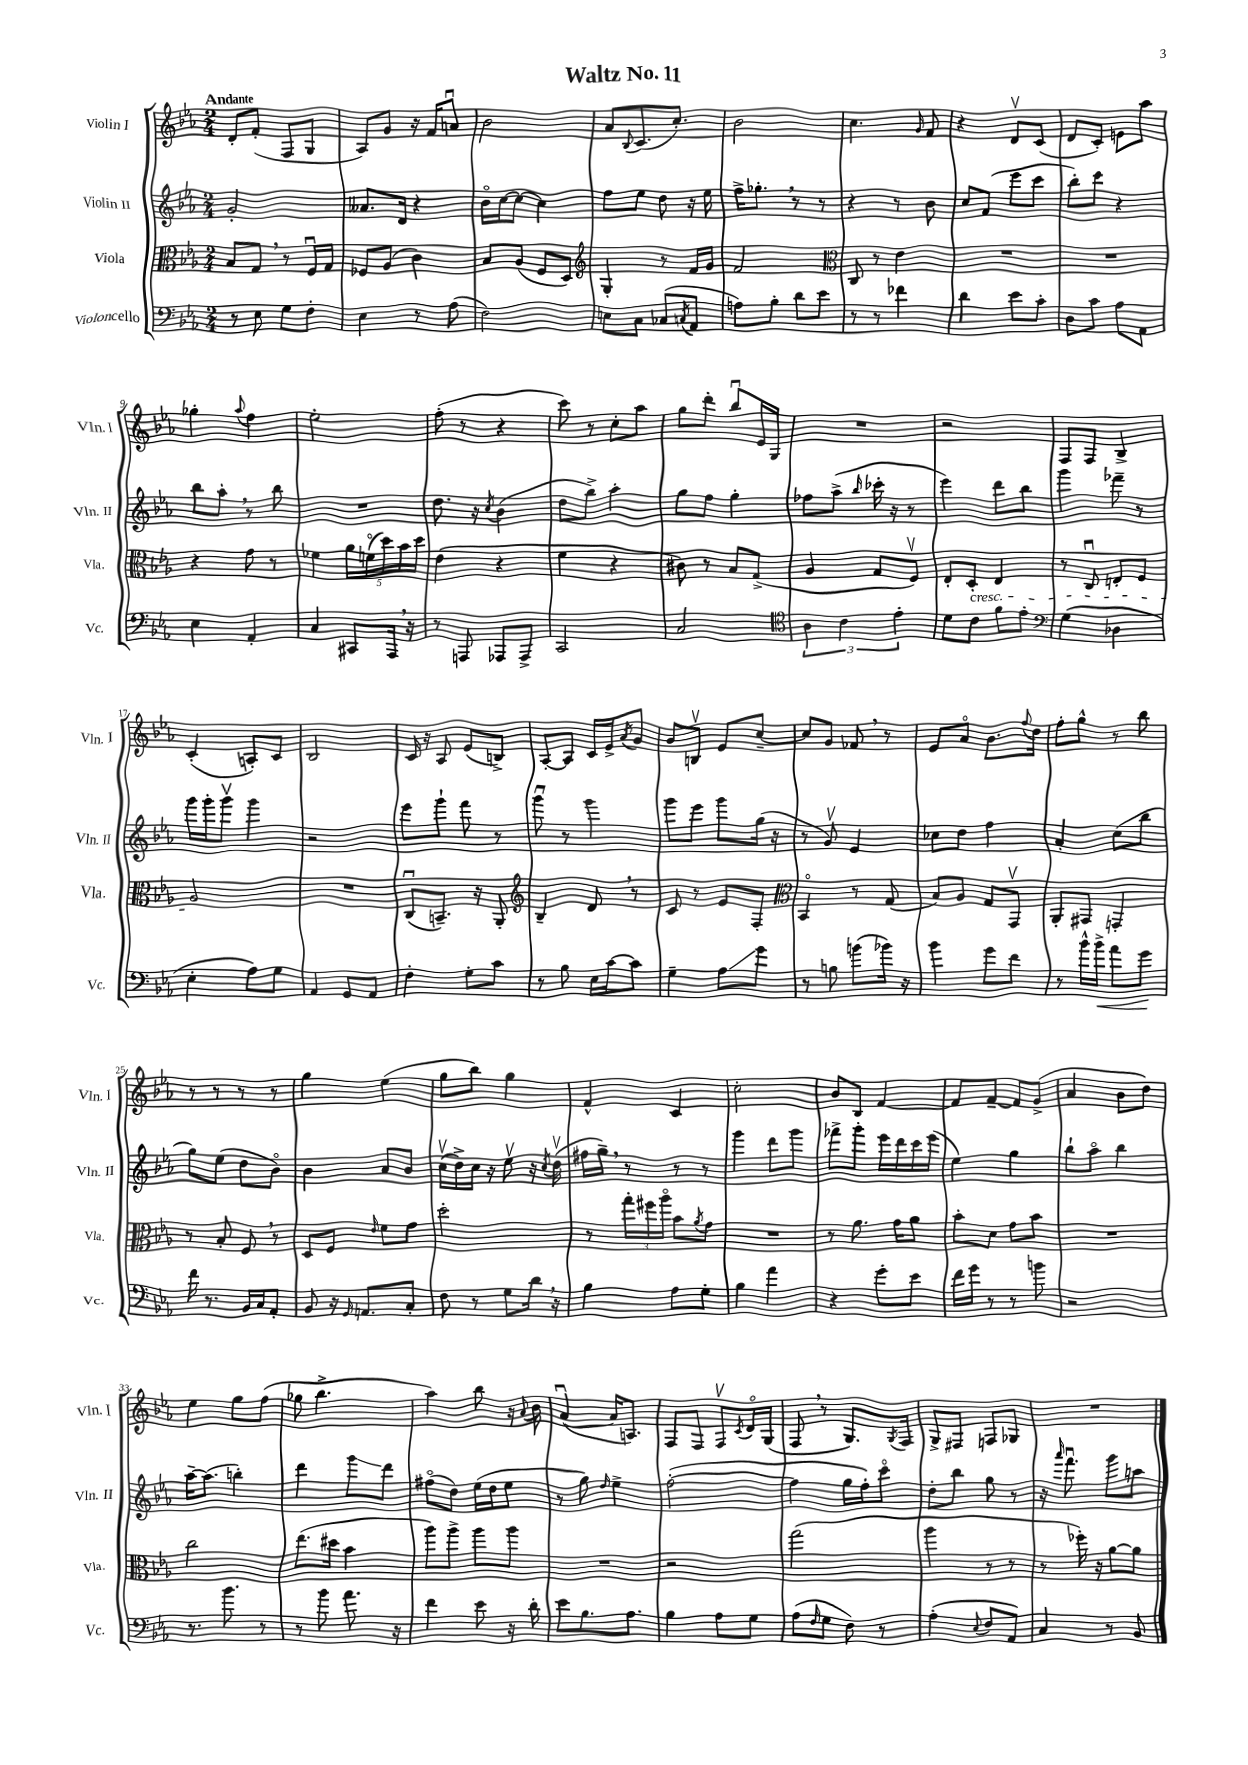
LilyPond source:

\header { title = "Waltz No. 11" }
<<
\new StaffGroup <<
\new Staff = "s0" \with { instrumentName = "Violin I" shortInstrumentName = "Vln. I" } {
    \clef treble \key ees \major \numericTimeSignature \time 2/4 \tempo "Andante"
    d'8-. f'8-.( f8 g8 |
    aes8) g'8 r16 f'16 a'8\downbow |
    bes'2 |
    aes'8 \appoggiatura { bes8 } c'8.( c''8.-.) |
    bes'2 |
    c''4. \grace { g'16 } f'8 |
    r4 d'8\upbow c'8( |
    d'8 c'8-.) e'8 aes''8 |
    ges''4-. \appoggiatura { aes''8 } f''4 |
    ees''2-. |
    f''8-.( r8 r4 |
    c'''8) r8 c''8-. aes''8 |
    g''8 d'''8-. bes''8\downbow ees'16 g16 |
    R2 |
    r2 |
    f8 f8 bes4-> |
    c'4-.( a8-.) c'8 |
    bes2 |
    c'16 r16 aes8 ees'8( b8->) |
    aes8~-. aes8 c'16 ees'16-> \acciaccatura { aes'8 } g'8 |
    bes'8 b8\upbow ees'8 c''8~-- |
    c''8 g'8 fes'8 \breathe r8 |
    ees'8 aes'8\flageolet bes'8. \appoggiatura { f''8 } d''16 |
    f''8-. g''8-^ r8 bes''8 |
    r8 r8 r8 r8 |
    g''4 ees''4( |
    g''8 bes''8) g''4 |
    f'4-^ c'4 |
    c''2-. |
    bes'8 bes8 f'4~ |
    f'8 f'8~-- f'8 g'8->( |
    aes'4 bes'8 d''8) |
    ees''4 g''8 f''8( |
    ges''8 bes''4.-> |
    aes''4) bes''8 r16 \appoggiatura { aes'8 } bes'16 |
    aes'4~\downbow( aes'16 a8.) |
    f8 f8 f8\upbow \acciaccatura { c'8 } d'16\flageolet g16( |
    f8 \breathe r8 g8.) \acciaccatura { g8 } f16 |
    g8-> fis8 f8 ges8 |
    R2 \bar "|." |
}
\new Staff = "s1" \with { instrumentName = "Violin II" shortInstrumentName = "Vln. II" } {
    \clef treble \key ees \major \numericTimeSignature \time 2/4
    g'2-. |
    aeses'8. d'16 r4 |
    bes'16\flageolet c''16~ c''8~ c''4 |
    f''8 ees''8 d''8 r16 ees''16 |
    f''16-> ges''8.-. \breathe r8 r8 |
    r4 r8 bes'8 |
    c''8 f'8( ees'''8 c'''8 |
    bes''8-.) c'''8 r4 |
    bes''8 aes''8-. \breathe r8 bes''8 |
    R2 |
    d''8. r16 \acciaccatura { c''8 } bes'4( |
    d''8 bes''8->) aes''4-. |
    g''8 f''8 g''4-. |
    fes''8 aes''8->( \grace { bes''16 } ces'''16-. r16 r8 |
    ees'''4) d'''8 bes''8 |
    g'''4 fes'''8-- r8 |
    g'''16 g'''16-. g'''8\upbow g'''4 |
    r2 |
    ees'''8 g'''8-! f'''8 r8 |
    g'''8\downbow r8 g'''4 |
    g'''8 ees'''8 g'''8 g''16( r16 |
    r8 g'8\upbow) ees'4 |
    ces''8 d''8 f''4 |
    aes'4-. c''8( bes''8 |
    g''8) ees''8( d''8 bes'8\flageolet) |
    bes'4 aes'8 bes'8 |
    c''16\upbow( d''16->) c''16 r16 ees''8\upbow r16 \acciaccatura { c''8 } d''16\upbow( |
    fis''16 g''16--) \breathe r8 r8 r8 |
    g'''4 d'''8 g'''8 |
    fes'''8-> g'''8-. ees'''16 d'''16 c'''16 ees'''16( |
    ees''4) g''4 |
    bes''8-! aes''8\flageolet bes''4 |
    aes''16~-- aes''8.( b''4-.) |
    d'''4 g'''8\glissando d'''8 |
    fis''8\flageolet( d''8) ees''16( d''16 ees''8 |
    r8 g''8) \grace { d''16 } ees''4-> |
    f''2~-.( |
    f''4 g''16 f''16-.) c'''8\flageolet |
    d''8-. bes''8 g''8 r8 |
    r16 \grace { aes'''16 } f'''8.\downbow g'''8 a''8 \bar "|." |
}
\new Staff = "s2" \with { instrumentName = "Viola" shortInstrumentName = "Vla." } {
    \clef alto \key ees \major \numericTimeSignature \time 2/4
    bes8 g8 \breathe r8 f16\downbow g16 |
    fes8 aes8( c'4) |
    bes8 aes8( f8 d8) |
    \clef treble g4-. r8 f'16 g'16 |
    f'2 |
    \clef alto c8 r8 ees'4 |
    R2 |
    R2 |
    r4 g'8 r8 |
    fes'4 \tuplet 5/4 { aes'16 f'16\flageolet( d''16) bes'16 d''16 } |
    ees'4( r4 |
    f'4 r4 |
    cis'8) r8 bes8 g8->( |
    aes4 g8 f8\upbow) |
    ees8-. d8-.\cresc ees4 |
    r8 c8\downbow e8-. f8 |
    aes2\! |
    R2 |
    c8\downbow( b,8.--) r16 aes,8-. |
    \clef treble bes4-- d'8 \breathe r8 |
    c'8 r8 ees'8 f8-. |
    \clef alto bes,4\flageolet r8 g8( |
    bes8) aes8 g8 g,8\upbow |
    aes,8-. gis,8 g,4-. |
    r8 bes8-. f8 \breathe r8 |
    d8 f8 \grace { ees'16 } f'8 g'8 |
    d''2-. |
    r8 \tuplet 3/2 { g''16-. fis''16 aes''16\flageolet } bes'8 \acciaccatura { aes'8 } g'8 |
    R2 |
    r8 aes'8. g'16 aes'8 |
    bes'8-. d'8 g'8 bes'8 |
    R2 |
    c''2 |
    ees''8.( dis''16 bes'4 |
    aes''8) aes''8-> aes''8 aes''8 |
    R2 |
    r2 |
    g''2( |
    aes''4 r8 r8 |
    r8 fes''16-.) r16 aes'8~ aes'8 \bar "|." |
}
\new Staff = "s3" \with { instrumentName = "Violoncello" shortInstrumentName = "Vc." } {
    \clef bass \key ees \major \numericTimeSignature \time 2/4
    r8 ees8 g8 f8-. |
    ees4 r8 aes8( |
    f2) |
    e8 c8 ces8( \acciaccatura { c8 } aes,8 |
    a8) bes8-. d'8 ees'8 |
    r8 r8 fes'4 |
    d'4 ees'8 c'8-. |
    d8 c'8 aes8 aes,8 |
    ees4 aes,4-. |
    c4 cis,8 aes,,16 \breathe r16 |
    r8 a,,8 aes,,8 aes,,8-> |
    c,2 |
    c2 |
    \clef tenor \tuplet 3/2 { aes4 c'4 ees'4-. } |
    d'8 c'8 f'8 ees'8-. |
    \clef bass g4( des4 |
    ees4-. aes8) g8 |
    aes,4 g,8 aes,8 |
    f4-. g8-. c'8 |
    r8 bes8 ees16 c'16~ c'8 |
    g4-- aes8\glissando g'8 |
    r8 b8 b'8( bes'16) r16 |
    bes'4 g'8 f'8 |
    r8 bes'16-^ bes'16->\< aes'8 g'8\! |
    f'16 r8. bes,16 c16 aes,8-. |
    bes,8 r16 \grace { g,16 } a,8. c8-. |
    f8 r8 g8 d'16 \breathe r16 |
    bes4 aes8 g8-. |
    bes4 aes'4 |
    r4 g'8-. ees'8 |
    f'16 g'16 r8 r8 b'8 |
    r2 |
    r8. bes'8. r8 |
    r8 bes'8 aes'8. r16 |
    f'4 ees'8 r16 d'16-. |
    ees'8 bes8. aes8. |
    bes4 aes8 g8 |
    aes8( \grace { f16 } g8 f8) r8 |
    aes4-.( \appoggiatura { ees8 } f8 aes,8) |
    c4 r8 bes,8 \bar "|." |
}
>>
>>
